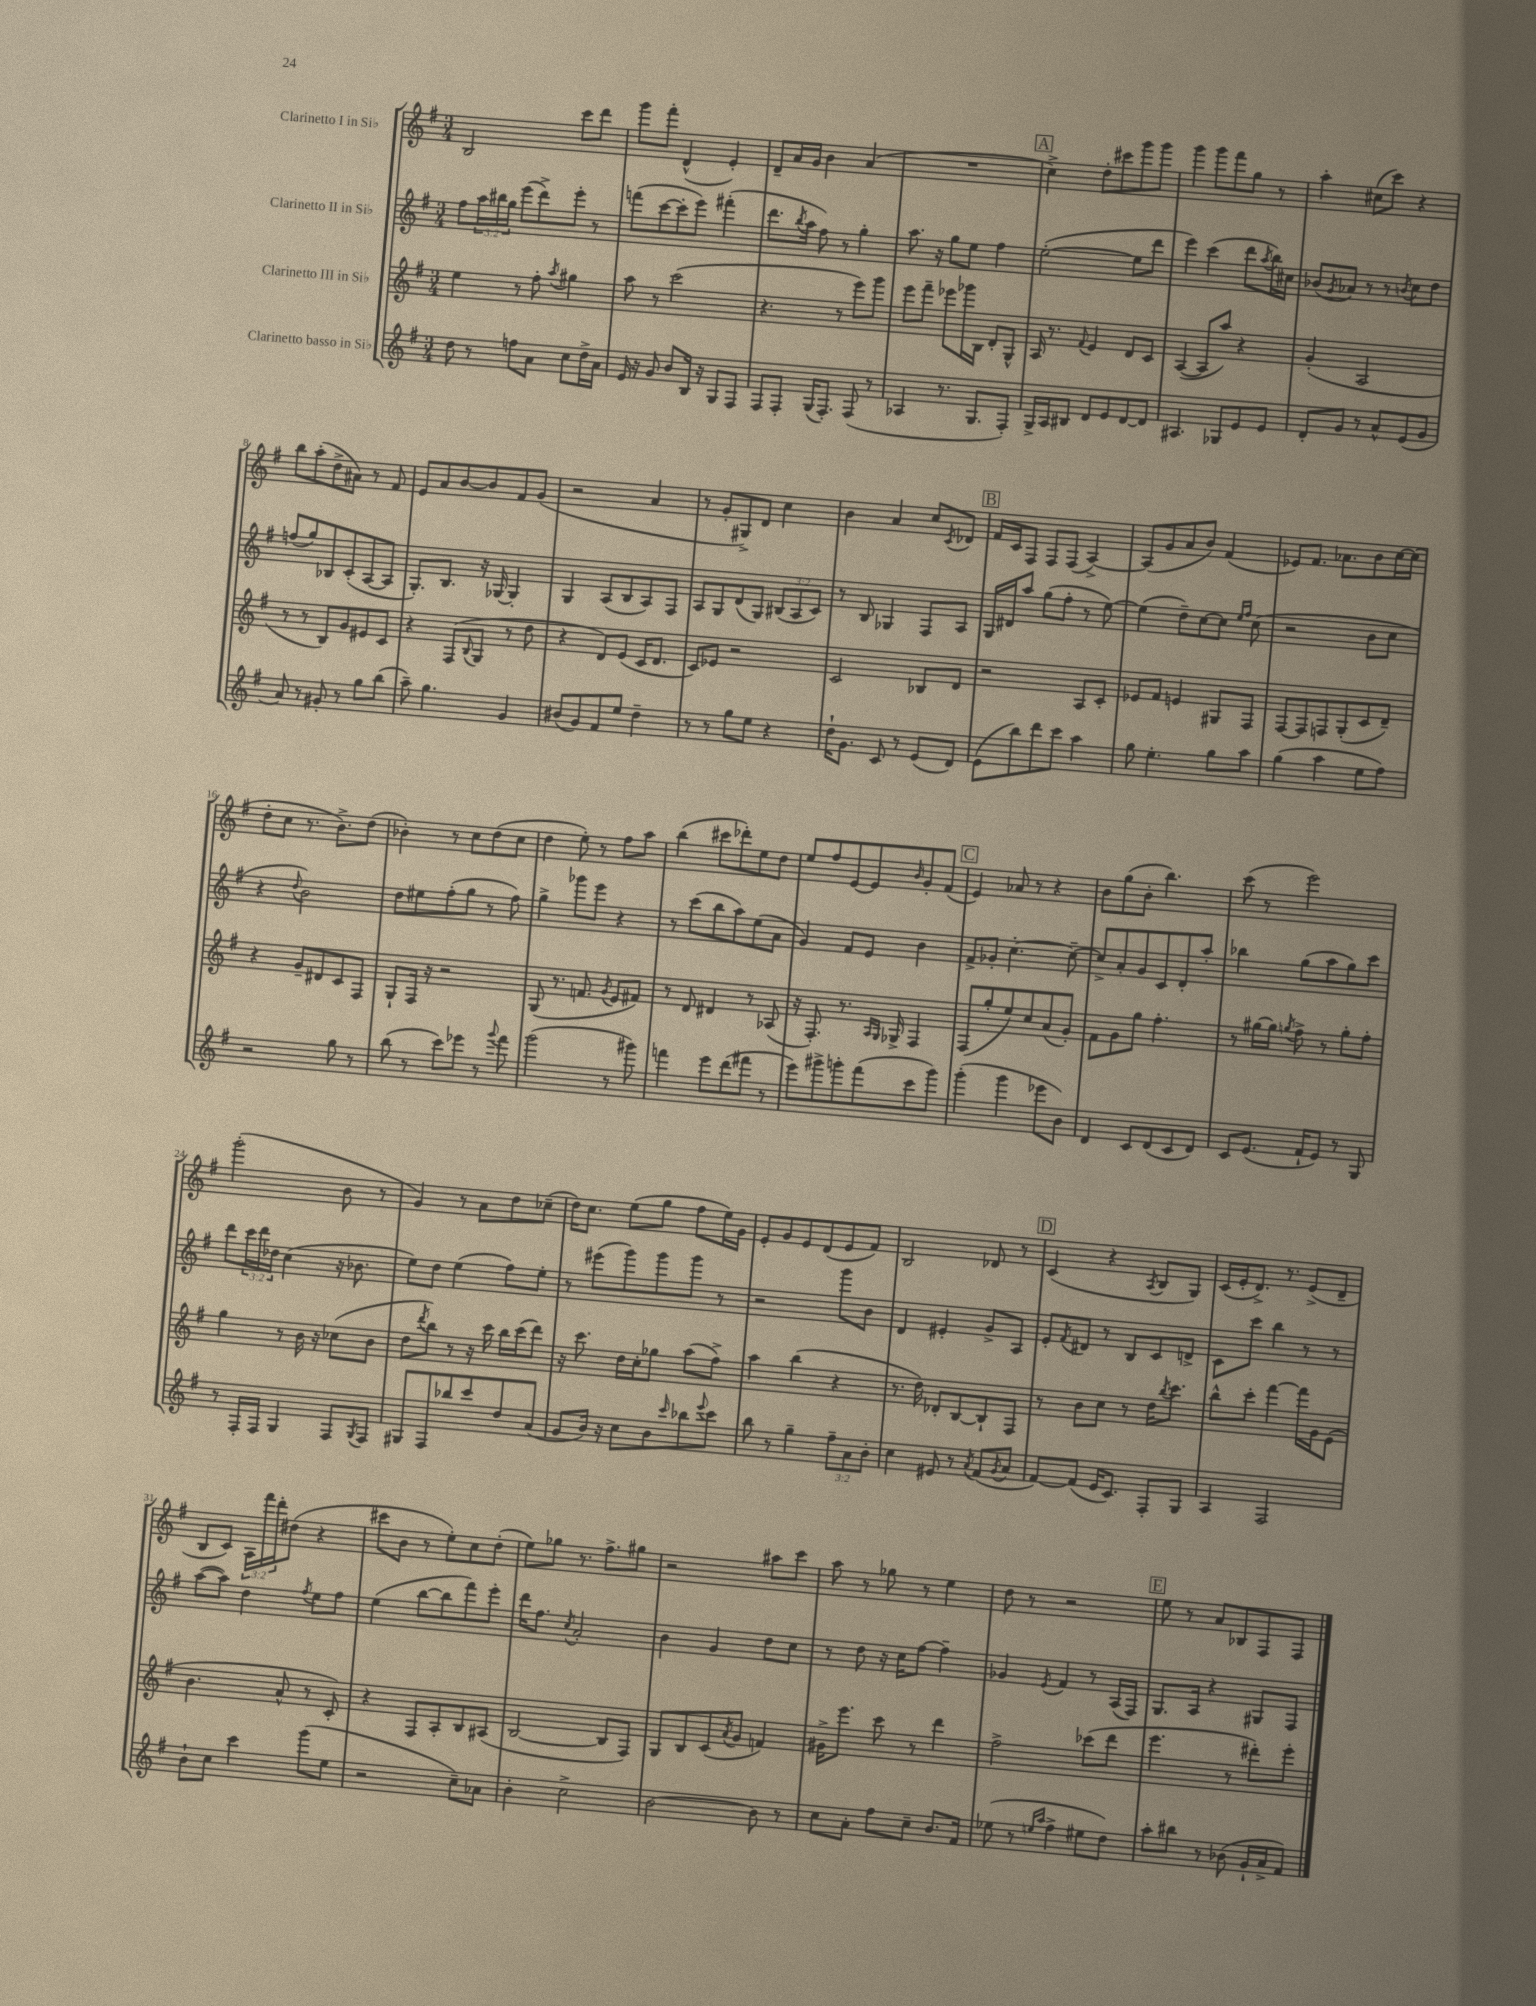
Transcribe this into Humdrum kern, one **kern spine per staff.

**kern	**kern	**kern	**kern
*part4	*part3	*part2	*part1
*staff4	*staff3	*staff2	*staff1
*I"Clarinetto basso in Si♭	*I"Clarinetto III in Si♭	*I"Clarinetto II in Si♭	*I"Clarinetto I in Si♭
*clefG2	*clefG2	*clefG2	*clefG2
*k[f#]	*k[f#]	*k[f#]	*k[f#]
*M3/4	*M3/4	*M3/4	*M3/4
=1	=1	=1	=1
8dd\	4ee\	8ff#\L	2B/
8r	.	24aa\L	.
.	.	24bb#X\	.
.	.	24gg\JJ	.
8ffn\L	8r	(8eee\L	.
8a\J	8ff#'\	8ddd^\)	.
.	8qaa/	.	.
8cc\L	4gg#X\	8eee'\J	8ccc\L
16dd^\L	.	8r	8ddd\J
16a\JJ	.	.	.
=2	=2	=2	=2
16e/	8aa\	(8fffn\L	8ggg\L
16r	.	.	.
8g/	8r	[8ccc\	8fff#'\J
8b/L	(2ccc\	8ccc'\]	(4d^^/
16B/Jk	.	8eee\J)	.
16r	.	.	.
8G/L	.	(4fff#X'\	4e'/)
8F#/J	.	.	.
=3	=3	=3	=3
8F#/L	4.r	8.ddd\L	8d~/L
8F#'/J	.	.	16a/L
.	.	8qbb/	.
.	.	16aa\Jk	16g/JJ
(16G/KL	.	8ff#\)	4b\
8.F#'/J)	.	.	.
.	8r	8r	.
(8F#/	8eee\L)	4gg'\	(4a/
8r	8ggg\J	.	.
=4	=4	=4	=4
4A-X/	8eee\L	8.aa\	2.r
.	8fff#~\J	.	.
.	.	16r	.
8.r	8eee-X\L	8gg\L	.
.	16ggg-X\L	8ee\J	.
8.G/L	16B\JJ	.	.
.	8d'/L	4ff#\	.
8F#'/J)	8G^^/J	.	.
!!LO:REH:place=s1:t=A
=5	=5	=5	=5
16G^/LL	16A/	([2ee'\	4cc^\)
16A/J	8.r	.	.
8B#X/J	.	.	.
.	8qqf#/	.	.
8d/L	4e/	.	8dd'\L
8e/	.	.	8ccc#X\
[8d/	8d/L	8ee\L]	8ggg\
8d/J]	8c/J	8ddd\J	8ggg\J
=6	=6	=6	=6
4.A#X/	([4A/	4eee\)	4ggg\
.	8A/L]	(4ccc\	8ggg\L
8G-X/L	8aa/J)	.	8fff#\
8e/	4r	8ddd\L	8gg\J
.	.	8qaa/	.
8e/J	.	16bb\L)	8r
.	.	16cc#X\JJ	.
=7	=7	=7	=7
8d'/L	(4g'/	(8b-X/L	4aa'\
.	.	8qg/	.
8g/J	.	8a-X/J)	.
8r	2A/	8r	(8cc#X\L
8a^^/L	.	8r	8ccc\J)
.	.	8qbn/	.
(8e/	.	8cc\L	4r
8g/J	.	8dd\J	.
!!LO:LB:g=z
=8	=8	=8	=8
8a/)	8r	(8ffn/L	8bb\L
8r	8r	8gg/)	(8aa'\
8g#X'/	8B/L)	8B-X/	8dd^\
8r	8g/	(8c'/	8a#X\J)
8gg\L	8e#X/	[8A/	8r
(8bb\J	8c/J	8A/J]	8f#/
=9	=9	=9	=9
8aa~\)	4r	8.G'/L)	8e/L
4.gg\	.	.	8a/
.	.	8.B/J	.
.	(8F#/L	.	[8b/
.	8qqB/	.	.
.	8G/J	16r	8b/]
.	.	[16G-X/	.
4g/	8r	4G-'/]	8f#/
.	8dd\	.	(8g/J
=10	=10	=10	=10
(8b#X/L	4r	4G/	2r
8g/)	.	.	.
8f#/	8d/L)	(8A/L	.
8ee/J	(8e/J	8B/	.
4dd~\	16c/KL	8A/)	4a/
.	8.d/J	.	.
.	.	8F#/J	.
=11	=11	=11	=11
8r	8c/L)	8A/L	8r
8r	8e-X/J	8G/	8g'/L
8gg\L	2r	(8d/	8G#X^/)
8ee\J	.	8G/J)	8d/J
4r	.	(12B#X/L	4cc\
.	.	12A/	.
.	.	12c/J)	.
=12	=12	=12	=12
16dd`\KL	2c/	8r	4b\
8.g\J	.	.	.
.	.	8B/	.
8c/	.	4G-X/	4a/
8r	.	.	.
(8e/L	8B-X/L	8F#/L	8cc/L
.	.	.	8qc/
8d/J)	8d/J	8A/J	8d-X/J
!!LO:REH:place=s1:t=B
=13	=13	=13	=13
(8e\L	2r	16G/LL	16f#/LL
.	.	16d#X/J	16c/J
8bb\)	.	8aa/J	8F#/J
8ddd\	.	(8gg\L	8F#/L
8ccc\J	.	8ff#'\J	(8F#/J
4aa\	8A/L	8r	[4A^/)
.	8c'/J	[8ee\)	.
=14	=14	=14	=14
8gg\	8e-X/L	(4ee\]	(8A/L]
4.ee'\	8f#/J	.	8g/
.	4en/	8dd~\L)	8a/
.	.	[8cc\	8b/J)
8gg\L	8G#X/L	8cc\J]	(4f#/
.	.	16qqee/LL	.
.	.	16qqff#/JJ	.
8aa\J	8F#/J	(8cc\	.
=15	=15	=15	=15
(4gg\	[8F#/L	2r	8e-X/L)
.	8F#/]	.	8.f#/J
4aa\	8Fn/	.	.
.	.	.	8.a-X\L
.	(8G'/	.	.
8ee\L	8c/	8b\L	8b\
8ff#\J)	8d~/J)	8cc\J	[16cc\L
.	.	.	(16cc\JJ]
!!LO:LB:g=z
=16	=16	=16	=16
2r	4r	4r	8dd'\L
.	.	.	8cc\J
.	.	8qqdd/	.
.	8g~/L	2b\)	8.r
.	8d#X/	.	.
.	.	.	8.b^\L)
8gg\	8c/	.	.
8r	8F#/J	.	(8dd\J
=17	=17	=17	=17
(8bb\	8G`/L	8dd\L	4b-X'\)
8r	16F#/Jk	8ee#X\	.
.	16r	.	.
8ccc\L)	2r	(8ff#'\	8r
8eee-X\J	.	8gg\J	8cc\L
8r	.	8r	(8dd\
8qqggg/	.	.	.
8fff#\	.	8ff#\)	8cc\J
=18	=18	=18	=18
(2ggg\	(8G/	4gg^\	4dd\
.	8.r	.	.
.	.	8ggg-X\L	8ee'\)
.	8.fn/	.	.
.	.	8eee\J	8r
.	8qg/	.	.
8r	8e/L	4r	8ff#\L
8ggg#X\)	8f#X/J)	.	8aa\J
=19	=19	=19	=19
4fffn\	8r	8r	(4bb\
.	8d/	(8ccc\L	.
8eee\L	4d#X/	8bb\	8ccc#X\L
(8ddd\	.	8aa\)	8ddd-X'\)
8fff#X\J	8r	(8ee\	8ee\
8r	(8A-X/	8a\J	8dd\J
=20	=20	=20	=20
8eee\L)	16r	4g/)	8ee/L
.	8.F#'/)	.	.
8ggg#X^\	.	.	8ff#/
8gggn'\	8.r	8f#/L	[8e/
(8fff#\	.	8e/J	8e/]
.	16qqA/LL	.	.
.	16qqG/JJ	.	.
.	16G-X^/	.	.
.	.	.	16qqb/
8ccc\	4F#/	4b\	8g'/
8ggg\J)	.	.	(8f#/J
!!LO:REH:place=s1:t=C
=21	=21	=21	=21
(4ggg'\	(8F#/L	8f#^/L	4e/)
.	8gg'/	8g-X'/J	.
4ggg\	8ee/)	[4.cc'\	8a-X/
.	8cc/	.	8r
8eee-X\L	(8a/	.	4r
8b\J)	8g'/J)	8cc~\_	.
=22	=22	=22	=22
4d/	8f#\L	8cc^/L]	8b\L
.	8g\	8a'/	(8gg\
8c/L	8gg\J	8g/	8b'\J
(8d/	4.ff#'\	8c/	4.bb\)
8c/	.	8d'/	.
8d/J)	.	8aa'/J	.
=23	=23	=23	=23
8c/L	8r	4bb-X\	(8ccc\
(8.e/J	[16gg#X\LL	.	8r
.	16gg#\JJ]	.	.
.	8qggn/	.	.
.	8ff#^\	(8gg\L	2eee\)
16f#`/KL	.	.	.
8e/J)	8r	8aa\	.
8r	8gg'\L	8gg\)	.
8G/	8ff#'\J	8ccc\J	.
!!LO:LB:g=z
=24	=24	=24	=24
8r	4gg\	8ddd\L	(2ggg'\
16F#'/LL	.	24ccc\L	.
.	.	24ddd\	.
16F#/JJ	.	.	.
.	.	24dd-X\JJ	.
4G/	8r	(4cc\	.
.	16b\	.	.
.	16r	.	.
8F#/L	(8cc-X\L	16r	8b\
.	.	8.b-X\	.
8qG/	.	.	.
8F#/J	8b\J	.	8r
=25	=25	=25	=25
8G#X/L	8dd\L	8ee\L)	4g/)
.	8qddd/	.	.
8F#/	8bb\J)	8dd\J	.
8bb-X/	8r	(4ee\	8r
8ccc/	16r	.	8a\L
.	16ccc\	.	.
8dd/	16bb\LL	8ff#\L)	8dd\
.	(16ccc\J	.	.
(8a/J	8ddd\J)	8ee'\J	(8cc-X~\J
=26	=26	=26	=26
8g/L	16r	8r	16dd\KL)
.	8.ccc\	.	8.cc\J
16b/Jk)	.	(8eee#X\L	.
16r	.	.	.
8cc\L	16dd\LL	8ggg\)	(8ee\L
.	16cc'\J	.	.
8b\	8gg-X\J	8ggg\	8gg\J
16qqccc/	.	.	.
8bb-X\	(8aa\L	8ggg\J	8ff#\L
8qqeee/	.	.	.
8ccc\J	8ff#^\J)	8r	16ee\L)
.	.	.	16g\JJ
=27	=27	=27	=27
8bb\	4aa\	2r	8e'/L
8r	.	.	8g/
4gg~\	(4bb\	.	8e/
.	.	.	(8d/
12ff#~\L	4r	8ggg\L	8e/
12a\	.	.	.
.	.	8b\J	8f#/J)
12b'\J	.	.	.
=28	=28	=28	=28
4cc\	8.r	4d/	2B/
.	16dd\)	.	.
8e#X/	8d-X'/L	4e#X'/	.
8r	[8B/	.	.
8qa/	.	.	.
(8f#/L	8B`/]	8g^/L	8d-X/
8qg/	.	.	.
8a/J	8F#/J	8A/J	8r
!!LO:REH:place=s1:t=D
=29	=29	=29	=29
[8f#/L)	8r	8e'/L	(4c/
.	.	8qf#/	.
(8f#/J]	8b\L	8d#X/J	.
16e/KL	8cc\J	8r	4r
8.c/J)	.	.	.
.	8r	8B/L	.
.	.	.	8qA/
8F#'/L	16dd\KL	8c/	8B/L
.	8qbb/	.	.
.	8.ccc\J	.	.
8G/J	.	8dn^/J	8G/J)
=30	=30	=30	=30
4A/	8bb^^\L	8c\L	(16c/LL
.	.	.	16e'/J
.	8ccc'\J	8ccc\J	8.d^/J)
2F#/	[4fff#\	4bb\	.
.	.	.	8.r
.	16fff#\LL]	8r	(8e^/L
.	16g\J	.	.
.	(8e\J	8r	8d~/J
!!LO:LB:g=z
=31	=31	=31	=31
8b`\L	4.b\	([8aa\L	8B/L
8cc\J	.	8aa\J])	8c/J)
4ccc\	.	4dd\	24A\LL
.	.	.	24fff#\
.	.	.	24ddd'\J
.	8a^^/	.	(8dd#X\J
.	.	8qff#/	.
(8ggg\L	8r	8ee\L	4r
8ee\J	8c'/)	8ff#\J	.
=32	=32	=32	=32
2r	4r	(4ee\	8ccc#X\L
.	.	.	8b\J
.	8F#/L	[8bb\L	8r
.	8A'/	8bb\]	8ee'\L)
8cc~\L)	8B/	8fff#\)	8cc\
8a-X\J	(8A#X/J	8eee'\J	(8dd'\J
=33	=33	=33	=33
4b'\	[2B/	16ddd\KL	8ee\L)
.	.	8.ff#\J	.
.	.	.	8gg-X\J
.	.	8qcc/	.
2cc^\	.	2a'/	8.r
.	.	.	8.ff#^\L
.	8B/L]	.	.
.	8F#/J)	.	8gg#X\J
=34	=34	=34	=34
[2b\	8G/L	4b\	2r
.	8B/	.	.
.	(8c/	4g/	.
.	8qa/	.	.
.	8g/J	.	.
8b\]	4fn/)	8dd\L	8aa#X\L
8r	.	8cc\J	8ccc\J
=35	=35	=35	=35
8cc\L	16g#X^\KL	8r	8aa\
.	8.eee\J	.	.
8a'\J	.	8dd\	8r
8ff#\L	8ccc\	16r	8gg-X\
.	.	16cc\KL	.
8cc~\J	8r	[8ff#\J	8r
8.b/L	4ddd\	4ff#~\]	4ee\
16f#/Jk	.	.	.
=36	=36	=36	=36
(8ee-X\	2ff#^\	4g-X/	8dd\
8r	.	.	8r
16qqeen/LL	.	.	.
16qqaa/JJ	.	8qe/	.
4ff#^\	.	4f#/	2r
8ee#X\L	(8ccc-X\L	8r	.
8dd\J)	8ddd\J	(16A/LL	.
.	.	16F#/JJ)	.
!!LO:REH:place=s1:t=E
=37	=37	=37	=37
8aa'\L	4.eee\	8.G/L	8ee\
8bb#X\J	.	.	8r
.	.	16A/Jk	.
8r	.	4r	8a/L
(8b-X\	8r	.	8B-X/
16g`/LL	8ddd#X'\L)	8G#X/L	8F#/
16a^/J	.	.	.
8f#/J)	8eee'\J	8F#/J	8F#/J
==	==	==	==
*-	*-	*-	*-
